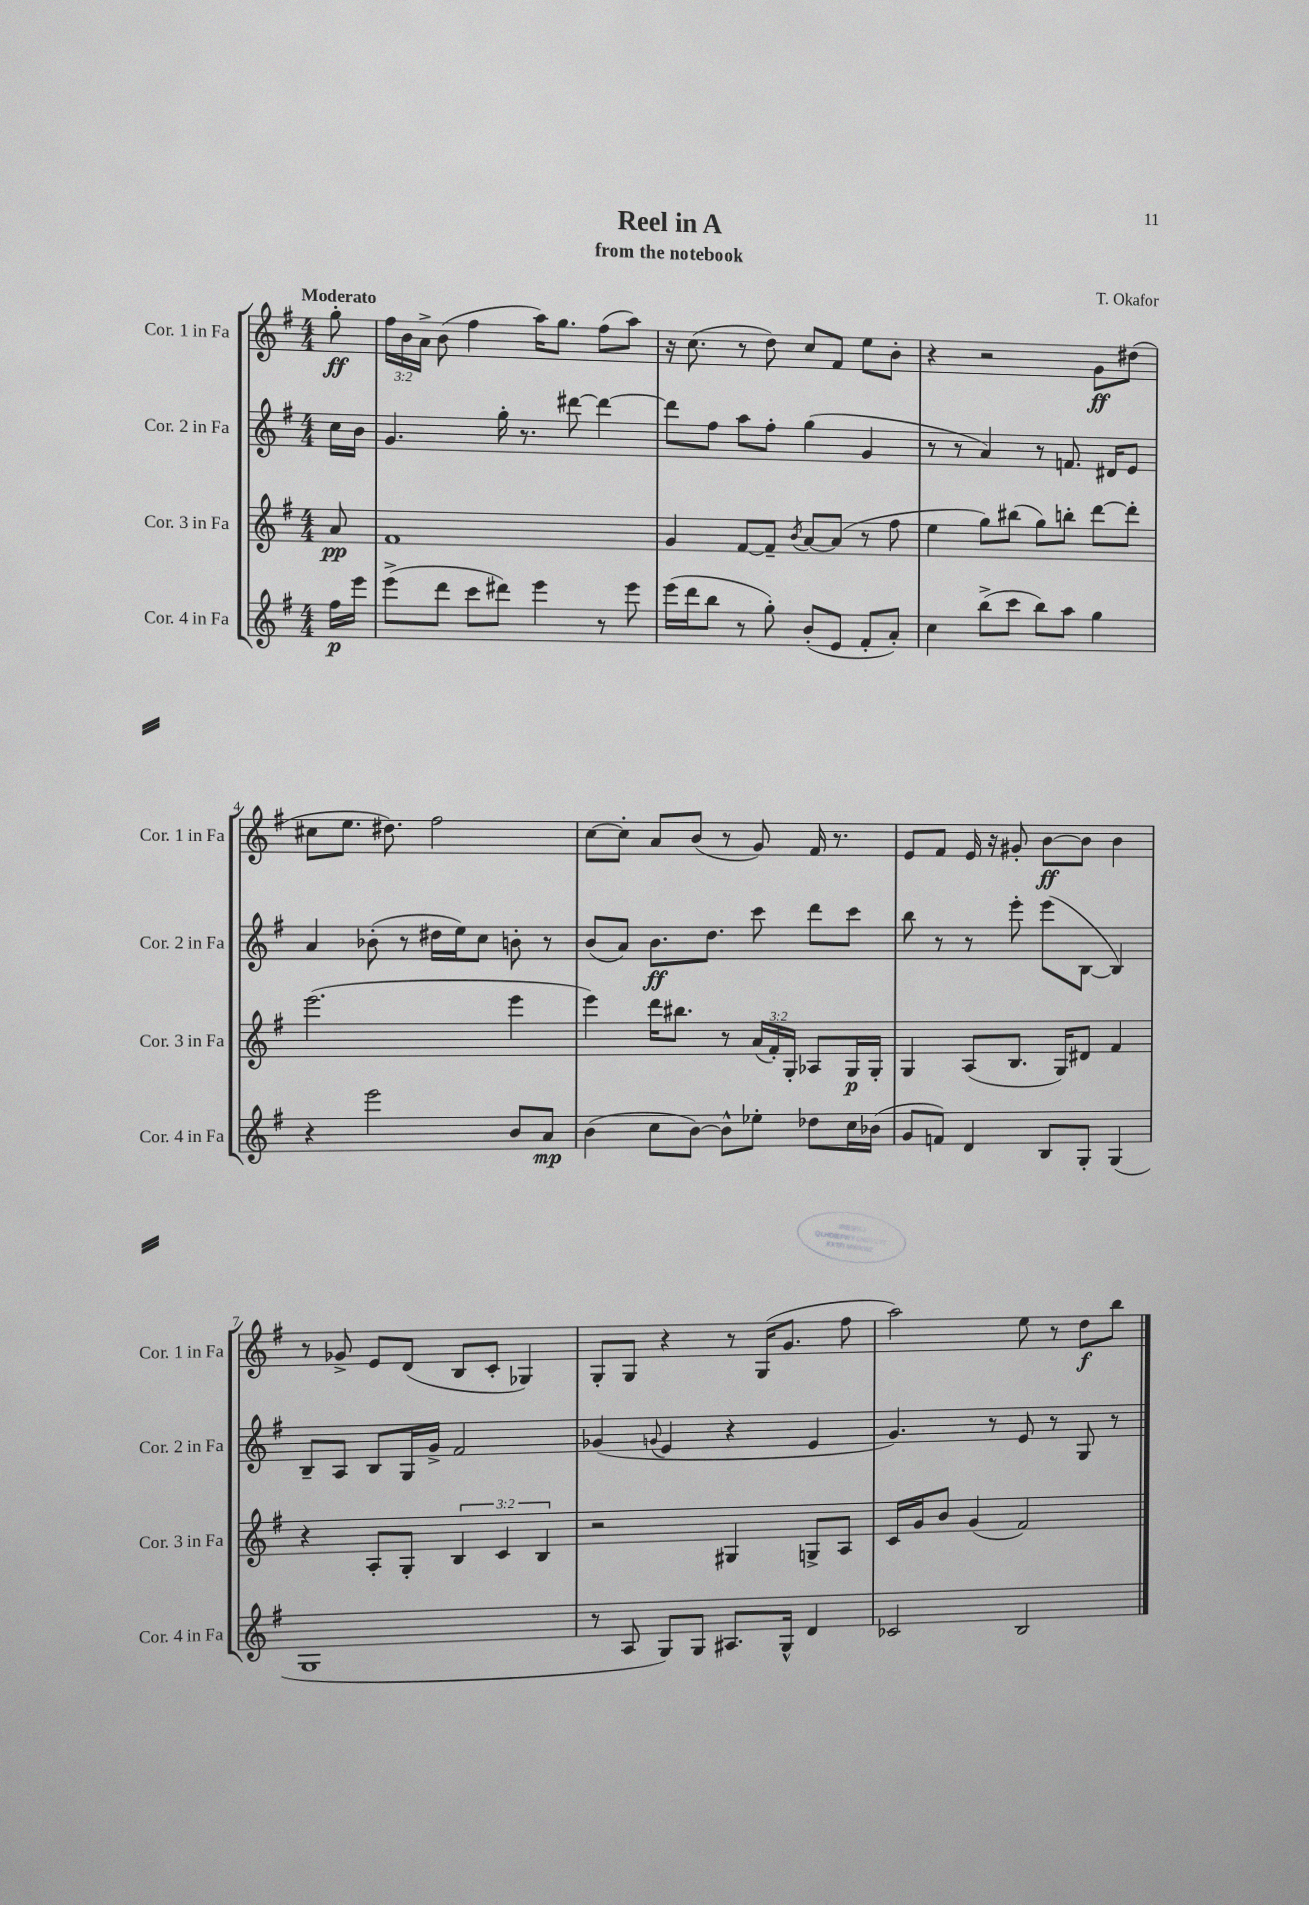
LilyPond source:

\header { title = "Reel in A" composer = "T. Okafor" subtitle = "from the notebook" }
<<
\new StaffGroup <<
\new Staff = "s0" \with { instrumentName = "Cor. 1 in Fa" shortInstrumentName = "Cor. 1 in Fa" } {
    \clef treble \key g \major \numericTimeSignature \time 4/4 \override Staff.TupletNumber.text = #tuplet-number::calc-fraction-text \partial 8 \tempo "Moderato"
    \autoBeamOff g''8-.\ff |
    \tuplet 3/2 { fis''16[ b'16 a'16]-> } b'8( fis''4 a''16[) g''8.] fis''8[( a''8]) |
    r16 c''8.( r8 d''8) c''8[ fis'8] e''8[ b'8]-. |
    r4 r2 g'8[\ff dis''8]( |
    cis''8[ e''8.] dis''8.) fis''2 |
    c''8[~ c''8]-. a'8[ b'8]( r8 g'8) fis'16 r8. |
    e'8[ fis'8] e'16 r16 gis'8-. b'8[~\ff b'8] b'4 |
    r8 ges'8-> e'8[ d'8]( b8[ c'8]-. ges4) |
    g8[-. g8] r4 r8 g16[( g'8.] fis''8 |
    a''2) e''8 r8 d''8[\f b''8] \bar "|." |
}
\new Staff = "s1" \with { instrumentName = "Cor. 2 in Fa" shortInstrumentName = "Cor. 2 in Fa" } {
    \clef treble \key g \major \numericTimeSignature \time 4/4 \partial 8
    \autoBeamOff c''16[ b'16] |
    g'4. g''16-. r8. dis'''8~ dis'''4~ |
    dis'''8[ fis''8] a''8[ fis''8]-. g''4( g'4 |
    r8 r8 a'4) r8 f'8. dis'16[ e'8] |
    a'4 bes'8-.( r8 dis''16[ e''16) c''8] b'8-. r8 |
    b'8[( a'8]) b'8.[\ff d''8.] c'''8 d'''8[ c'''8] |
    b''8 r8 r8 e'''8-. e'''8[( b8]~ b4) |
    b8[-- a8] b8[ g16 g'16]-> fis'2 |
    ges'4( \appoggiatura { g'8 } e'4 r4 e'4 |
    g'4.) r8 e'8 r8 g8 r8 \bar "|." |
}
\new Staff = "s2" \with { instrumentName = "Cor. 3 in Fa" shortInstrumentName = "Cor. 3 in Fa" } {
    \clef treble \key g \major \numericTimeSignature \time 4/4 \override Staff.TupletNumber.text = #tuplet-number::calc-fraction-text \partial 8
    \autoBeamOff a'8\pp |
    fis'1 |
    g'4 fis'8[~ fis'8]-- \acciaccatura { b'8 } a'8[~ a'8]( r8 fis''8 |
    e''4 g''8[) bis''8]( g''8[) b''8]-. d'''8[~ d'''8]-. |
    e'''2.( e'''4 |
    e'''4) d'''16[ bis''8.] r8 \tuplet 3/2 { a'16[( fis'16-.) g16]-. } aes8[ g16\p g16]-. |
    g4 a8[( b8.] g16[) dis'8] fis'4 |
    r4 a8[-. g8]-. \tuplet 3/2 { b4 c'4 b4 } |
    r2 gis4 g8[-> a8] |
    c'16[ g'16 b'8] g'4( fis'2) \bar "|." |
}
\new Staff = "s3" \with { instrumentName = "Cor. 4 in Fa" shortInstrumentName = "Cor. 4 in Fa" } {
    \clef treble \key g \major \numericTimeSignature \time 4/4 \partial 8
    \autoBeamOff fis''16[\p e'''16] |
    e'''8[->( d'''8] c'''8[ dis'''8]) e'''4 r8 e'''8 |
    e'''16[( d'''16 b''8] r8 g''8-.) b'8[-.( e'8] fis'8[-. a'8]-.) |
    c''4 b''8[->( c'''8] b''8[) a''8] g''4 |
    r4 e'''2 b'8[ a'8]\mp |
    b'4( c''8[ b'8]~) b'8[-^ ees''8]-. des''8[ c''16 bes'16]( |
    g'8[ f'8]) d'4 b8[ g8]-. g4( |
    g1 |
    r8 a8 g8[) g8] ais8.[ g16]-^ d'4 |
    ces'2 b2 \bar "|." |
}
>>
>>
